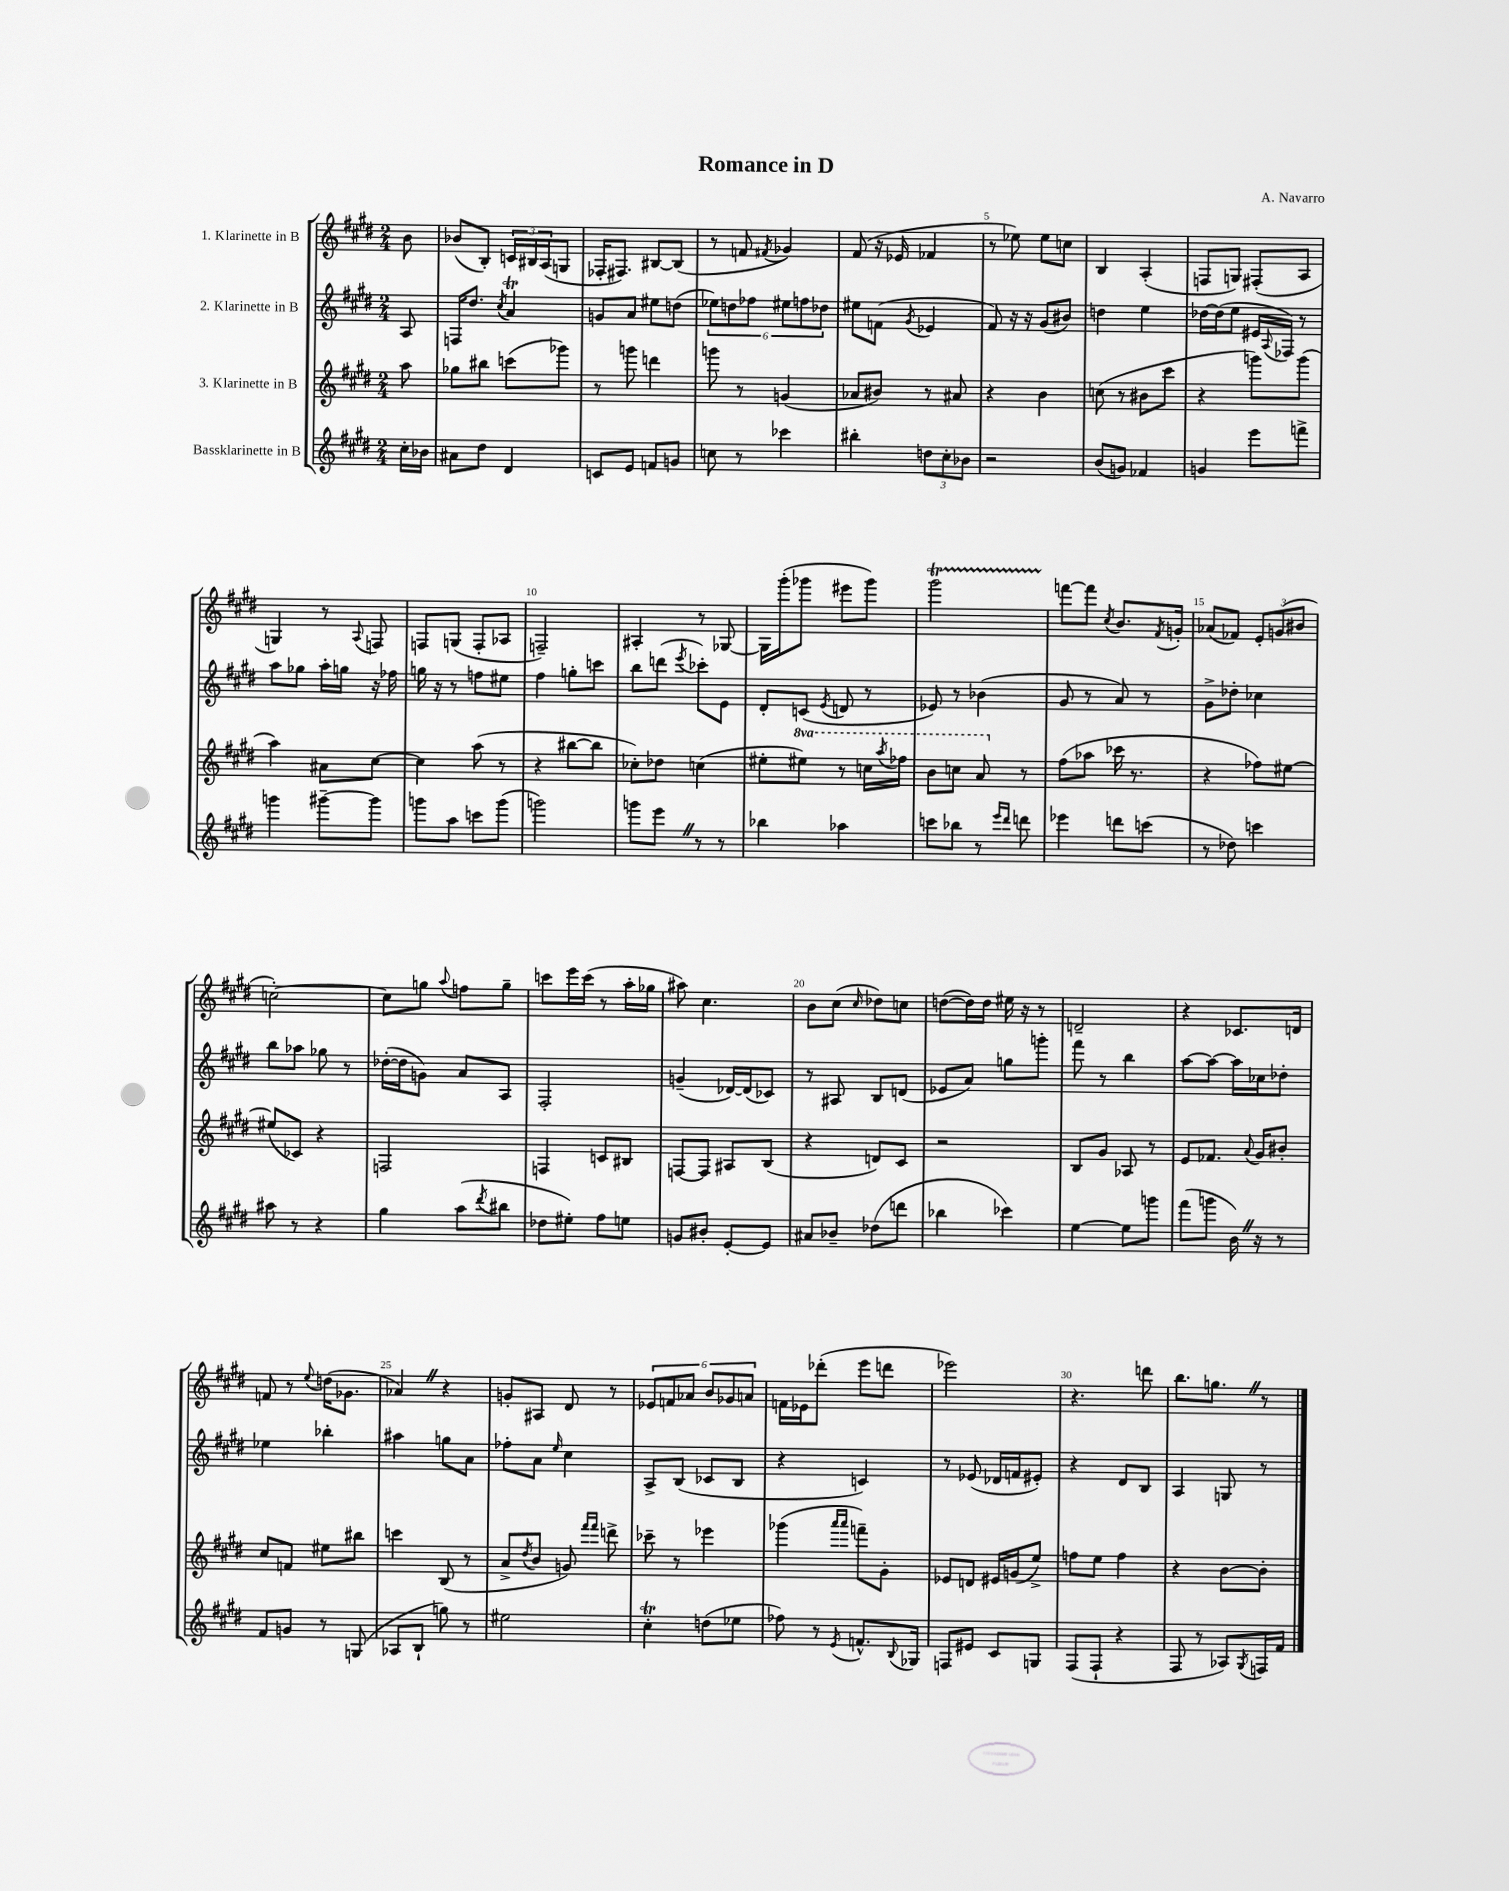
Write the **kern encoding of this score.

**kern	**kern	**kern	**kern
*part4	*part3	*part2	*part1
*staff4	*staff3	*staff2	*staff1
*I"Bassklarinette in B	*I"3. Klarinette in B	*I"2. Klarinette in B	*I"1. Klarinette in B
*clefG2	*clefG2	*clefG2	*clefG2
*k[f#c#g#d#]	*k[f#c#g#d#]	*k[f#c#g#d#]	*k[f#c#g#d#]
*M2/4	*M2/4	*M2/4	*M2/4
=	=	=	=
16cc#'\LL	8aa\	8A/	8b\
16b-X\JJ	.	.	.
=1	=1	=1	=1
8a#X\L	8gg-X\L	16Fn/KL	(8b-X/L
.	.	8.dd#/J	.
8dd#\J	8bb#X\J	.	8B'/J)
.	.	8qcc#/	.
4d#/	(8cccn\L	4aT/	24cn/LL
.	.	.	24B#X/
.	.	.	(24A/J
.	8ggg-X\J)	.	8Gn/J
=2	=2	=2	=2
8cn/L	8r	8gn/L	16F-X'/KL
.	.	.	8.F#X/J)
8e/J	8gggn\	8a/J	.
8fn/L	4dddn\	8ee#X\L	[8B#X/L
8gn/J	.	(8ddn\J	(8B#/J]
=3	=3	=3	=3
8ccn\	8gggn\	12ee-X\L)	8r
.	.	12ddn\	.
8r	8r	.	8fn/
.	.	12ff-X\J	.
.	.	.	8qf#X/
4ccc-X\	(4gn/	12ee#X\L	4g-X/)
.	.	12ffn\	.
.	.	12dd-X\J	.
=4	=4	=4	=4
4bb#X'\	8a-X/L	8ee#X\L	(8f#/
.	8b#X/J)	(8fn\J	16r
.	.	.	16e-X/
.	.	8qg#/	.
12ddn\L	8r	4e-X/	4f-X/
12cc#'\	.	.	.
.	8a#X/	.	.
12b-X\J	.	.	.
=5	=5	=5	=5
2r	4r	8f#/)	8r
.	.	16r	8ee-X\)
.	.	16r	.
.	4b\	(8g#/L	8ee-\L
.	.	8b#X/J)	8ccn\J
=6	=6	=6	=6
(8b/L	(8ccn\	4ddn\	4B/
8gn/J)	8r	.	.
4f-X/	8b#X\L	4ee\	(4A'/
.	8ccc#\J	.	.
=7	=7	=7	=7
4gn/	4r	[16dd-X\LL	8Fn/L
.	.	(16dd-\J]	.
.	.	8ee\J	8Gn/J)
8eee\L	8gggn\L)	16e#X/LL	(8F#X'/L
.	.	8qqA/	.
.	.	16F-X/JJ)	.
8fffn^\J	(8ggg\J	8r	8A/J
!!LO:LB:g=z
=8	=8	=8	=8
4gggn\	4aa\)	8aa\L	4Gn/)
.	.	8gg-X\J	.
[8ggg#X~\L	8a#X\L	16aa'\LL	8r
.	.	16ggn\JJ	.
.	.	.	8qqA/
8ggg#\J]	[8cc#\J	16r	8Fn/
.	.	16ff-X\	.
=9	=9	=9	=9
8gggn\L	4cc#\]	16ggn\	8Fn/L
.	.	16r	.
8aa\J	.	8r	(8Gn/J
8cccn\L	(8aa\	8ffn\L	8F'/L
(8ggg\J	8r	8ee#X\J	8A-X/J
=10	=10	=10	=10
2gggn\)	4r	4ff#\	2Fn~/)
.	[8bb#X\L	8ggn'\L	.
.	8bb#\J]	8cccn\J	.
=11	=11	=11	=11
8gggn\L	8cc-X'\L)	8bb\L	4A#X'/
8eeeZ\J	8dd-X\J	(8dddn\J	.
.	.	8qeee/	.
8r	(4ccn\	8ccc-X'\L)	8r
8r	.	8e\J	[8G-X/
=12	=12	=12	=12
4bb-X\	8ee#X'\L	8d#'/L	16G-\LL]
.	.	.	(16ggg#'\J
*	*8va	*	*
.	8eee#X\J)	(8cn/J	8ggg-X\J
.	.	8qe/	.
4aa-X\	8r	8dn/	8eee#X\L
.	16cccn\LL	8r	8ggg-\J)
.	8qaaa/	.	.
.	16fff-X\JJ	.	.
=13	=13	=13	=13
8cccn\L	8bb\L	8e-X/)	2ggg#t\
8bb-X\J	8cccn\J	8r	.
8r	8aa/	(4b-X\	.
16qqeee/LL	.	.	.
16qqddd#/JJ	.	.	.
*	*X8va	*	*
8dddn\	8r	.	.
=14	=14	=14	=14
4eee-X\	(8ff#\L	8g#/	[8fffn\L
.	8aa-X\J	8r	8fff\J]
.	.	.	8qcc#/
8dddn\L	16ccc-X\	8a/)	8.b/L
.	8.r	.	.
(8cccn\J	.	8r	.
.	.	.	8qf#/
.	.	.	16gn'/Jk
=15	=15	=15	=15
8r	4r	8g#^\L	(8a-X/L
8dd-X\)	.	8dd-X'\J	8f-X/J)
4cccn\	8ff-X\L)	4cc-X\	12e'/L
.	.	.	(12gn/
.	[8ee#X\J	.	.
.	.	.	12b#X/J
!!LO:LB:g=z
=16	=16	=16	=16
8aa#X\	(8ee#X/L]	8bb\L	[2ccn'\)
8r	8c-X/J)	8aa-X\J	.
4r	4r	8gg-X\	.
.	.	8r	.
=17	=17	=17	=17
4gg#\	2Fn/	([16dd-X'\LL	8cc\L]
.	.	16dd-\J]	.
.	.	8gn\J)	8ggn\J
.	.	.	8qqaa/
(8aa\L	.	8a/L	8ffn\L
8qddd#/	.	.	.
8bb#X\J	.	8A/J	8gg~\J
=18	=18	=18	=18
8dd-X\L	4Fn/	2F#'/	8cccn\L
8ee#X'\J)	.	.	16eee\L
.	.	.	(16ccc\JJ
8ff#\L	8cn/L	.	8r
8een\J	8B#X/J	.	16aa'\LL
.	.	.	16gg-X\JJ
=19	=19	=19	=19
8gn/L	[8Fn/L	(4gn~/	8aa#X\)
8b#X'/J	8F/J]	.	4.cc#\
[8e'/L	8A#X/L	[16d-X/LL)	.
.	.	(16d-/J]	.
8e/J]	(8B/J	8c-X/J)	.
=20	=20	=20	=20
8a#X/L	4r	8r	8b\L
8b-X~/J	.	8A#X/	(8cc#\J
.	.	.	16qqcc#/
(8dd-X\L	8dn/L)	8B/L	8dd-X\L)
8dddn\J	8c#/J	(8dn/J	8ccn\J
=21	=21	=21	=21
4bb-X\	2r	8e-X/L	([8ddn\L
.	.	8a/J)	16dd\L])
.	.	.	16dd\JJ
4ccc-X\)	.	8ggn\L	16ee#X\
.	.	.	16r
.	.	8gggn'\J	8r
=22	=22	=22	=22
[4ee\	8B/L	8fff#\	2dn~/
.	8g#/J	8r	.
8ee\L]	8A-X/	4bb\	.
8gggn\J	8r	.	.
=23	=23	=23	=23
(8fff#\L	8e/L	[8aa\L	4r
8gggn\J	8.f-X/J	8aa\J_	.
16bZ\)	.	16aa\LL]	8.c-X/L
.	8qqa/	.	.
16r	16g#/KL	16cc-X\J	.
8r	8b#X'/J	8dd-X'\J	.
.	.	.	16dn/Jk
!!LO:LB:g=z
=24	=24	=24	=24
8f#/L	8cc#/L	4ee-X\	8fn/
8gn/J	8fn/J	.	8r
.	.	.	8qqee/
8r	8ee#X\L	4bb-X'\	(16ddn\KL
.	.	.	8.g-X\J
(8Gn/	8bb#X\J	.	.
=25	=25	=25	=25
8A-X/L	4cccn\	4aa#X\	4a-XZ/)
8B`/J	.	.	.
8ggn\)	(8B/	8ggn\L	4r
8r	8r	8a\J	.
=26	=26	=26	=26
2ee#X\	8a^/L	8ff-X'\L	8gn'/L
.	8qdd#/	.	.
.	8b/J	8a\J	8A#X/J
.	.	16qqee/	.
.	8gn/)	4cc#\	8d#/
.	16qqfff#/LL	.	.
.	16qqfff#/JJ	.	.
.	8dddn^\	.	8r
=27	=27	=27	=27
4cc#T'\	8ccc-X~\	8A^/L	12e-X/L
.	.	.	12fn/
.	8r	(8B/J	.
.	.	.	12a-X/J
(8ddn\L	4eee-X\	8c-X/L	12b/L
.	.	.	12g-X/
8ee-X\J	.	8B/J	.
.	.	.	12an/J
=28	=28	=28	=28
8ff-X\)	(4ggg-X\	4r	16fn\LL
.	.	.	16e-X\J
8r	.	.	(8ddd-X'\J
.	16qqaaa/LL	.	.
8qe/	16qqaaa/JJ	.	.
8.fn^^/L	8fffn~\L)	4cn/)	8eee\L
.	8g#'\J	.	8dddn\J
8qqB/	.	.	.
16G-X/Jk	.	.	.
=29	=29	=29	=29
8Fn/L	8e-X/L	8r	2eee-X\)
8e#X/J	8dn/J	(8e-X/	.
8c#/L	16e#X/LL	16d-X/LL	.
.	(16gn/J	16fn/J	.
8Gn/J	8ee^/J)	8e#X'/J)	.
=30	=30	=30	=30
(8F#/L	8ffn\L	4r	4.r
8F#`/J	8ee\J	.	.
4r	4ff\	8d#/L	.
.	.	8B/J	8dddn\
=31	=31	=31	=31
8F#/	4r	4A/	8.bb\L
8r	.	.	.
.	.	.	8.ggnZ\J
8A-X/L)	[8b\L	8Gn/	.
8qG#/	.	.	.
16Fn/L	8b'\J]	8r	8r
16f#/JJ	.	.	.
==	==	==	==
*-	*-	*-	*-
